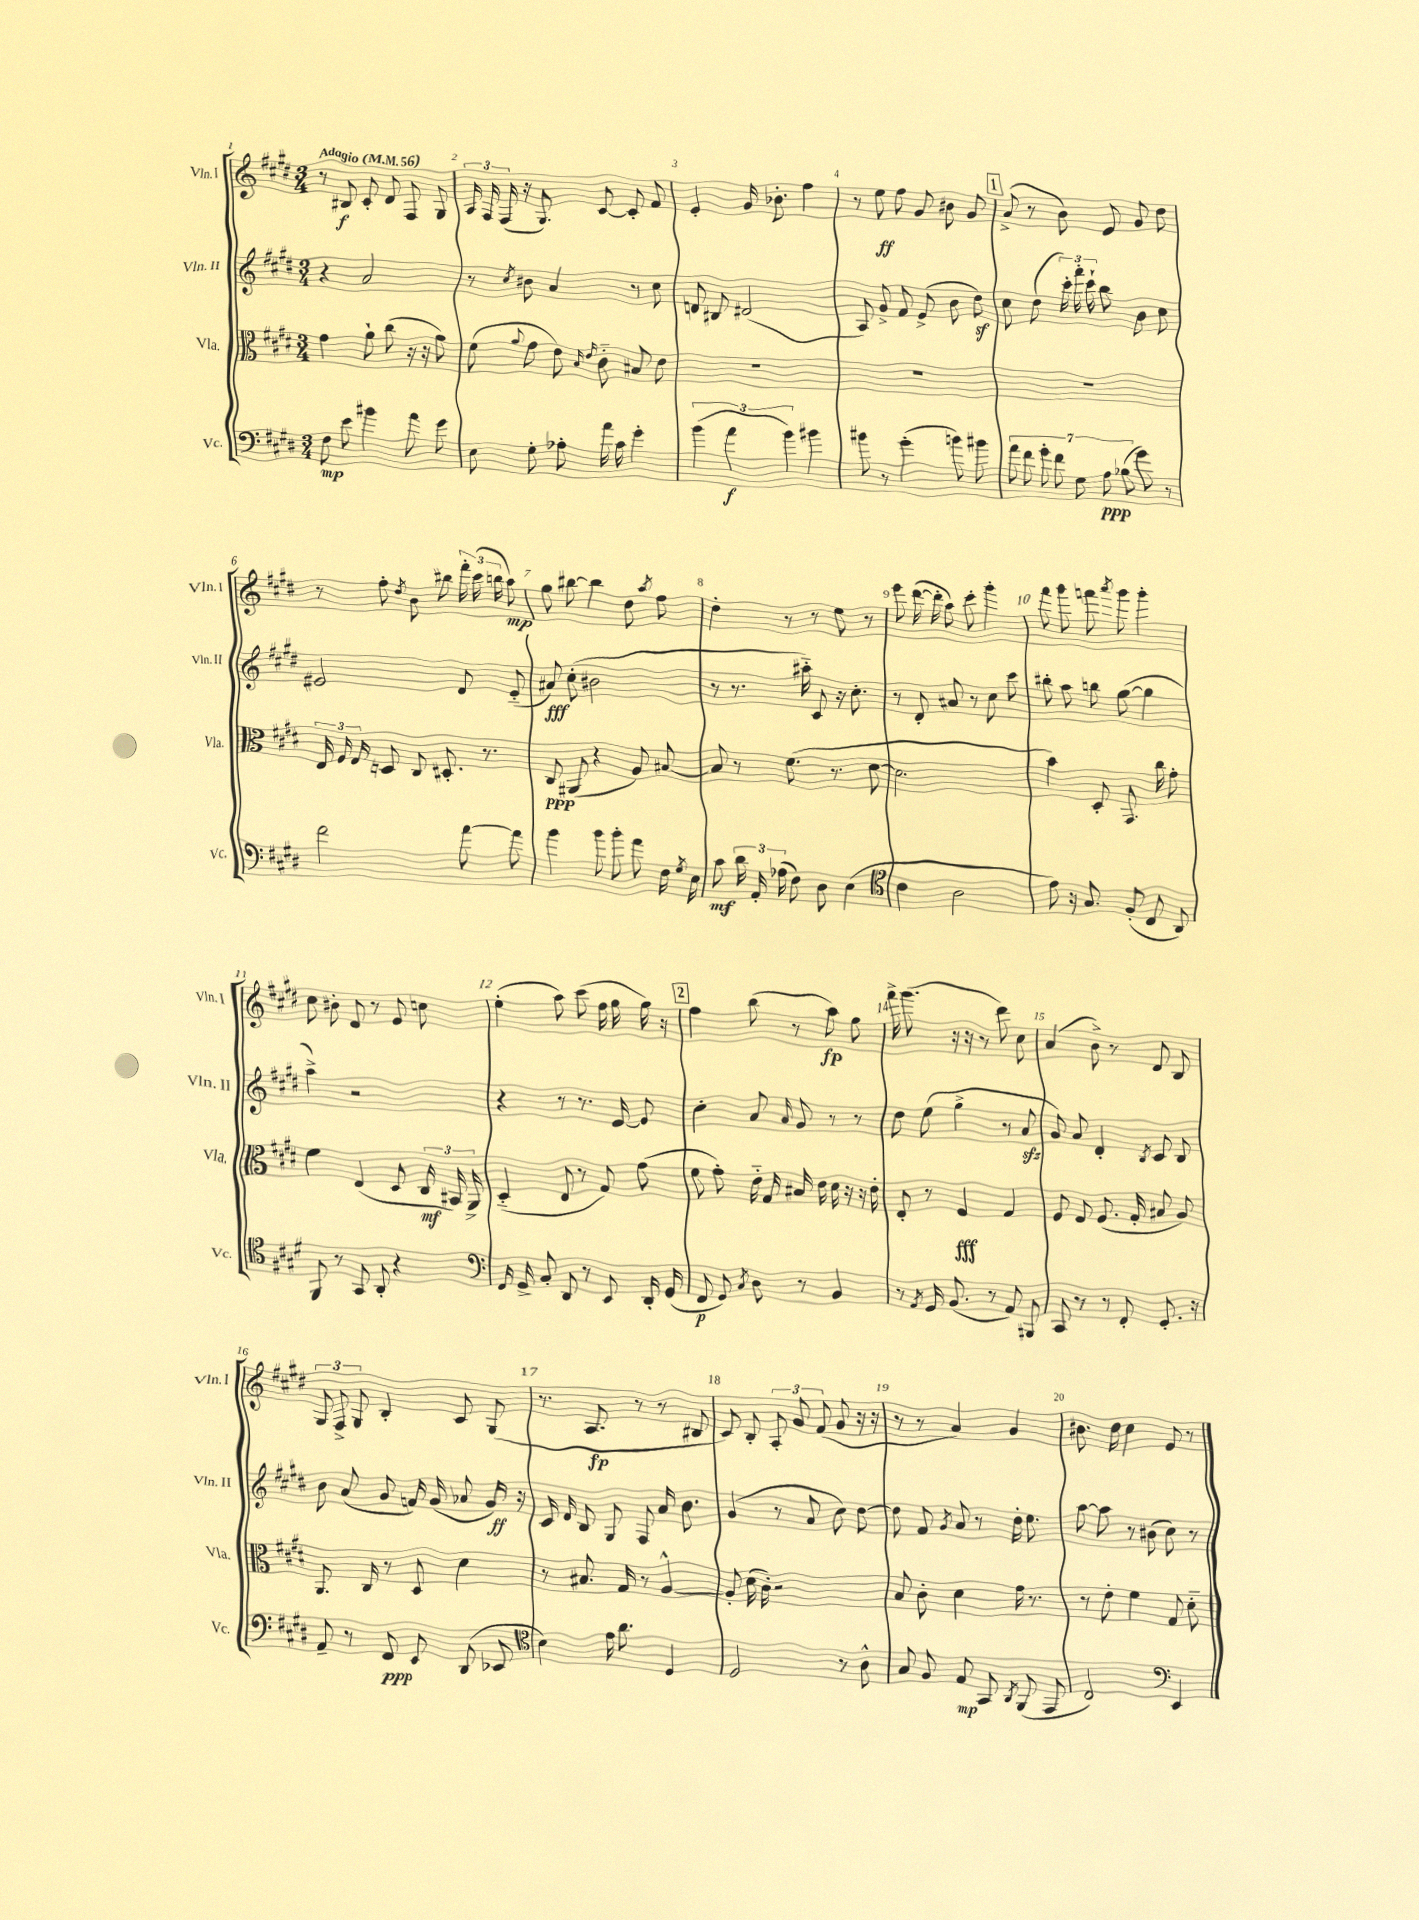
<<
\new StaffGroup <<
\new Staff = "s0" \with { instrumentName = "Vln. I" shortInstrumentName = "Vln. I" } {
    \clef treble \key e \major \numericTimeSignature \time 3/4 \tempo "Adagio" 4 = 56
    \autoBeamOff r8 bis8\f cis'8-. dis'8 fis8 gis8 |
    \tuplet 3/2 { a16 fis16 fis16( } r16 gis8.) cis'8~ cis'8-. fis'8 |
    e'4-. gis'16 bes'8.-. fis''4 |
    r8 e''8\ff fis''8 gis'8 bis'8 gis'8 |
    \mark \markup { \box "1" } a'8->( r8 b'8) e'8 gis'8 dis''8 |
    r8 fis''8-. \acciaccatura { dis''8 } b'8 bis''8 \tuplet 3/2 { fis'''16-. cis'''16( b''16 } a''8\mp) |
    gis''8 bis''8~ bis''4 dis''8 \acciaccatura { a''8 } fis''8 |
    dis''4-. r8 r8 e''8 r8 |
    e'''8 dis'''16~( dis'''16-. a''8) cis'''8-. gis'''4-. |
    fis'''8 gis'''8 f'''8 \acciaccatura { a'''8 } gis'''8 gis'''4-. |
    cis''8 bis'8-. dis'8 r8 e'8 c''8 |
    e''4-.( a''8) cis'''8( fis''16 gis''16 gis''16) r16 |
    \mark \markup { \box "2" } fis''4 b''8( r8 a''8\fp) gis''8 |
    fis'''16-> gis'''8.( r16 r16 r8 dis'''8) cis''8 |
    a'4( b'8->) r8 dis'8 b8 |
    \tuplet 3/2 { gis8 fis8-> gis8 } b4-. cis'8 gis8( |
    r8. a8.\fp r8 r8 bis8 |
    cis'8) b8-. \tuplet 3/2 { a8-. gis'8 fis'8( } gis'8 r16 r16 |
    r8 r8 a'4) gis'4 |
    bis'8. dis''16 cis''4 e'8 r8 \bar "|." |
}
\new Staff = "s1" \with { instrumentName = "Vln. II" shortInstrumentName = "Vln. II" } {
    \clef treble \key e \major \numericTimeSignature \time 3/4
    \autoBeamOff r4 a'2 |
    r8 \acciaccatura { cis''8 } bis'8 a'4 r8 cis''8 |
    d'8 bis8 dis'2( |
    a8) gis'8-> fis'8 e'8->( b'8 dis''8\sf) |
    \mark \markup { \box "1" } cis''8 dis''8( \tuplet 3/2 { cis'''16-.) fis'''16-. cis'''16-! } b''8 b'8 cis''8 |
    eis'2 dis'8 eis'8-_( |
    ais'8\fff) cis''8-.( bis'2 |
    r8 r8. ais''16-_) cis'8 r16 cis''8.-. |
    r8 dis'8-. ais'8 r8 cis''8 cis'''8 |
    bis''8-. a''8 b''8 gis''8~( gis''4 |
    a''4->) r2 |
    r4 r8 r8. e'16~ e'8 |
    \mark \markup { \box "2" } cis''4-. a'8 \grace { a'16 } gis'8 r8 r8 |
    dis''8 e''8( gis''4-> r8 a'8\sfz |
    gis'8) a'8 dis'4-. \acciaccatura { b8 } cis'8 b8 |
    b'8 a'8( gis'8 f'16) gis'16( aes'8 gis'16\ff) r16 |
    cis'16 dis'16 b8 gis8 fis8 a'16 b'8. |
    gis'4( r8 a'8 cis''8) dis''8~ |
    dis''8 fis'8 \acciaccatura { gis'8 } a'8 r8 dis''16-. e''8. |
    a''8~ a''8 r8 bis'8( cis''8) r8 \bar "|." |
}
\new Staff = "s2" \with { instrumentName = "Vla." shortInstrumentName = "Vla." } {
    \clef alto \key e \major \numericTimeSignature \time 3/4
    \autoBeamOff gis'4 a'8-! cis''8( r16 r16 a'8) |
    fis'8( \appoggiatura { a'8 } gis'8 e'8) \grace { b16 e'16 } cis'8-_ bis8 e'8 |
    R2. |
    R2. |
    \mark \markup { \box "1" } R2. |
    \tuplet 3/2 { e16 fis16 e16 } d8 cis8 dis8.-. r8. |
    cis8\ppp ais,8( r4 a8) bis8~ |
    bis8 r8 fis'8.( r8. dis'8~ |
    dis'2. |
    b'4) dis8-. gis,8. cis''16 gis'8-. |
    fis'4 e4( dis8 \tuplet 3/2 { cis16\mf bis,16) a,16-> } |
    dis4-_( e8 r8 gis8) gis'8( |
    \mark \markup { \box "2" } fis'8 gis'8-.) e'16-_ gis16 bis16 e'16 dis'16 r16 r16 e'16-. |
    e8-. r8 fis4\fff gis4 |
    fis8 e8 fis8.( gis16-. bis8 a8) |
    a,8. cis16 r8 dis8 dis'4 |
    r8 bis8. gis16 r8 a4~-^ |
    a8-. dis'16( cis'16-.) r2 |
    b8 cis'8-. dis'4 gis'16 r8. |
    r8 e'8-. fis'4 gis8 dis'8-_ \bar "|." |
}
\new Staff = "s3" \with { instrumentName = "Vc." shortInstrumentName = "Vc." } {
    \clef bass \key e \major \numericTimeSignature \time 3/4
    \autoBeamOff fis8\mp e'8 bis'4 a'8 gis'8 |
    e8 gis8-. aes8-. a'16 cis'16 gis'4-. |
    \tuplet 3/2 { b'4( a'4\f b'4) } bis'4 |
    bis'8 r8 gis'4-.( b'8) bis'8 |
    \mark \markup { \box "1" } \tuplet 7/4 { a'8 fis'8 gis'8-. fis'8 gis8 a8\ppp bes8( } gis'8) r8 |
    fis'2 a'8~ a'8 |
    b'4 b'8 b'8-. a'8 fis16 \acciaccatura { gis8 } e16 |
    cis'8\mf \tuplet 3/2 { dis'16 a,16-. aes16( } fis8) dis8 e4( |
    \clef tenor cis'4 a2 |
    e'8) r16 gis8. fis8-.( cis8 a,8) |
    fis,8 r8 gis,8 a,8-. r4 |
    \clef bass fis,16 gis,16-> cis8-. dis,8 r8 e,8 dis,16-. gis,16( |
    \mark \markup { \box "2" } fis,8\p gis,8) \acciaccatura { cis8 } dis8 r8 b,4 |
    r8 \acciaccatura { a,8 } gis,16 b,8.( r8 a,8) bis,,8 |
    cis,8 r8 r8 fis,8-. gis,8.-. r16 |
    a,8-- r8 fis,8\ppp e,8 dis,8( ees,8 |
    \clef tenor b4) e'16 a'8. dis4 |
    dis2 r8 a8-^ |
    gis8 fis8 e8\mp gis,8 \acciaccatura { a,8 } fis,8( e,8 |
    cis2) \clef bass e,4 \bar "|." |
}
>>
>>
\layout { \context { \Score \override BarNumber.break-visibility = ##(#f #t #t) barNumberVisibility = #all-bar-numbers-visible } }
